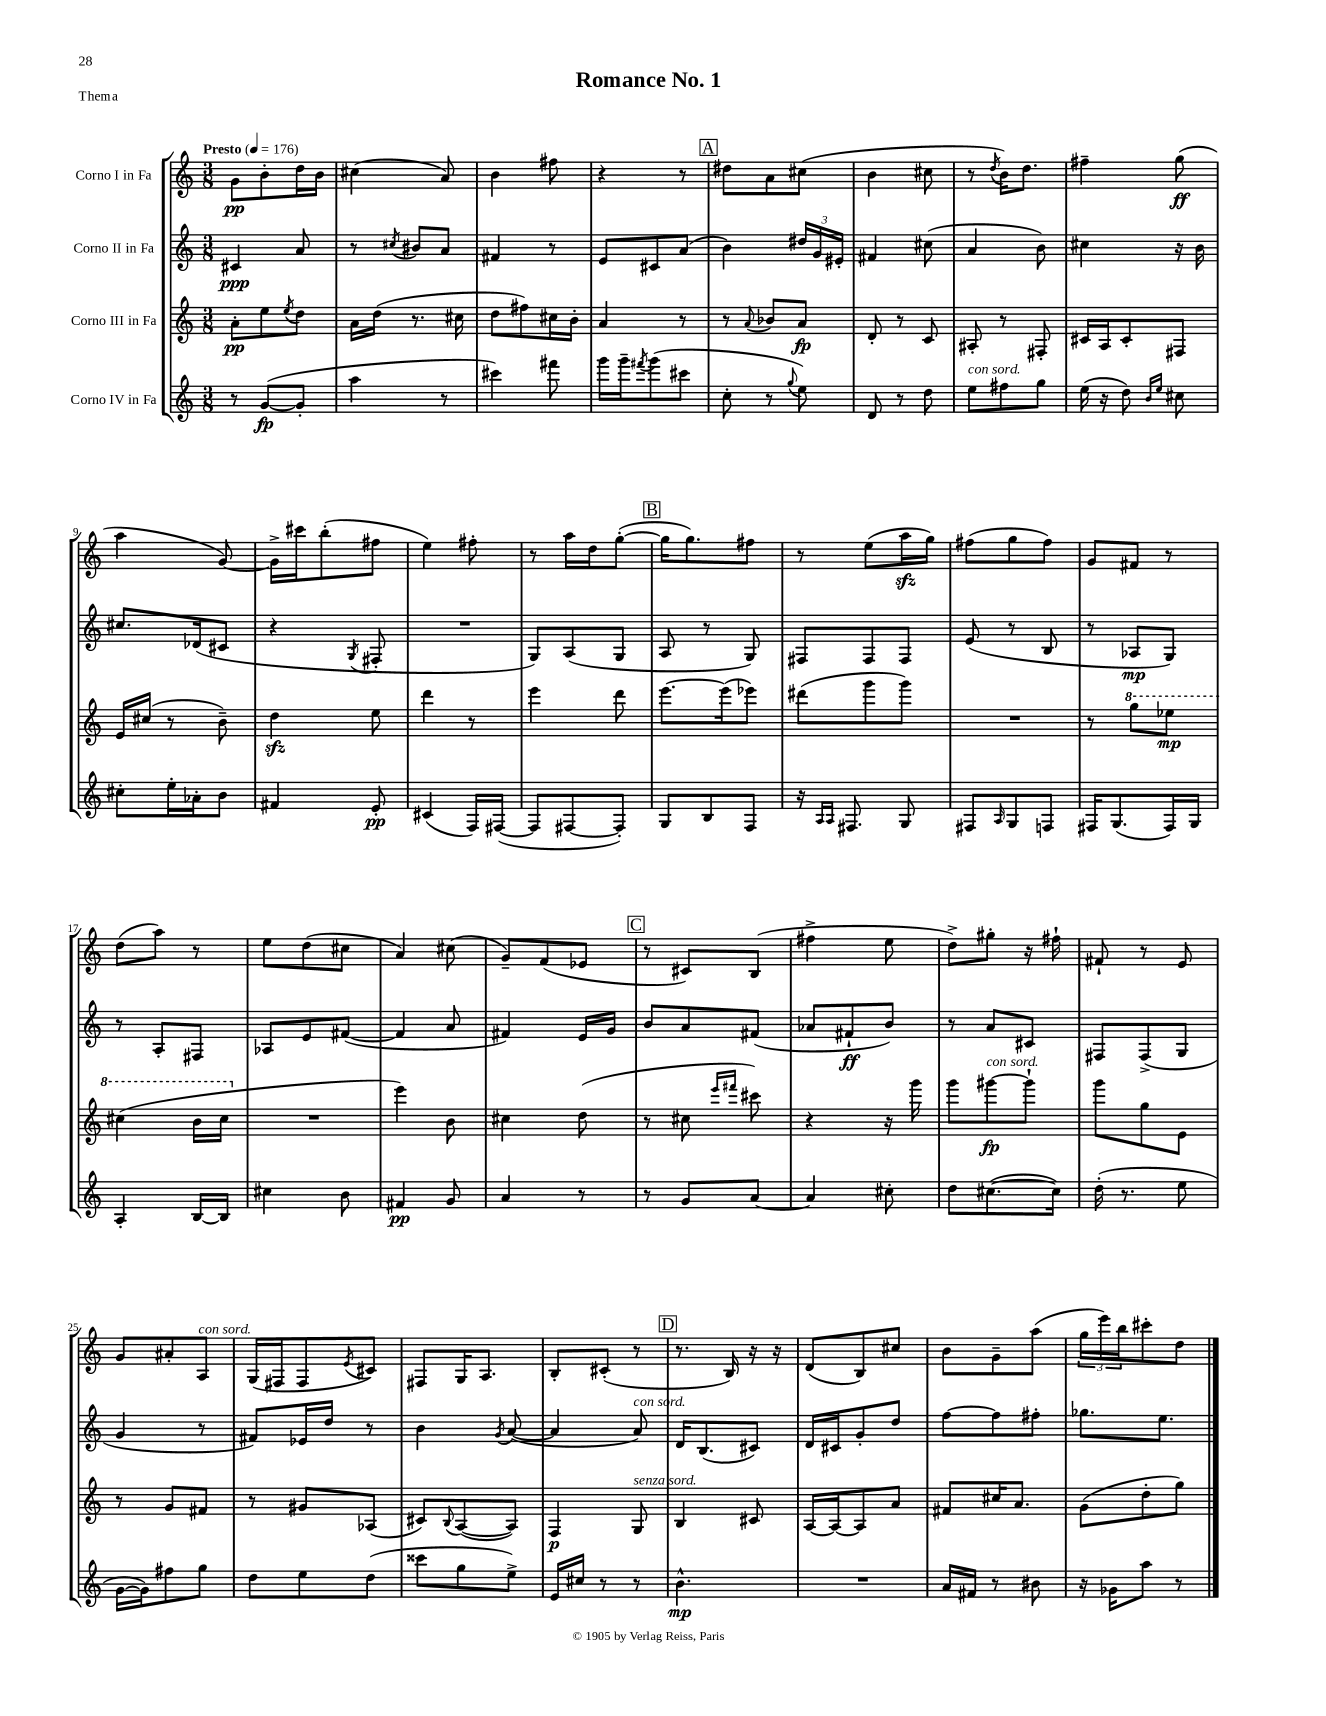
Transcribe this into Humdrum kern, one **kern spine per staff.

**kern	**dynam	**kern	**dynam	**kern	**dynam	**kern	**dynam
*part4	*part4	*part3	*part3	*part2	*part2	*part1	*part1
*staff4	*staff4	*staff3	*staff3	*staff2	*staff2	*staff1	*staff1
*I"Corno IV in Fa	*	*I"Corno III in Fa	*	*I"Corno II in Fa	*	*I"Corno I in Fa	*
*clefG2	*	*clefG2	*	*clefG2	*	*clefG2	*
*k[]	*	*k[]	*	*k[]	*	*k[]	*
*M3/8	*	*M3/8	*	*M3/8	*	*M3/8	*
*MM176	*	*MM176	*	*MM176	*	*MM176	*
=1	=1	=1	=1	=1	=1	=1	=1
!	!	!	!	!	!	!LO:TX:a:B:t=Presto	!
8r	.	8a'\L	pp	4c#X/	ppp	8g\L	pp
([8g/L	fp	8ee\	.	.	.	8b'\	.
.	.	8qee/	.	.	.	.	.
8g'/J]	.	8dd\J	.	8a/	.	16dd\L	.
.	.	.	.	.	.	16b\JJ	.
=2	=2	=2	=2	=2	=2	=2	=2
4aa\	.	16a\LL	.	8r	.	(4cc#X\	.
.	.	(16dd\JJ	.	.	.	.	.
.	.	.	.	8qcc#X/	.	.	.
.	.	8.r	.	8b#X/L	.	.	.
8r	.	.	.	8a/J	.	8a/)	.
.	.	16cc#X\	.	.	.	.	.
=3	=3	=3	=3	=3	=3	=3	=3
4ccc#X\)	.	8dd\L	.	4f#X/	.	4b\	.
.	.	8ff#X\)	.	.	.	.	.
8fff#X\	.	16cc#X\L	.	8r	.	8ff#X\	.
.	.	16b'\JJ	.	.	.	.	.
=4	=4	=4	=4	=4	=4	=4	=4
16ggg\LL	.	4a/	.	8e/L	.	4r	.
16ggg~\J	.	.	.	.	.	.	.
8qfff#X/	.	.	.	.	.	.	.
(8ggg\	.	.	.	8c#X/	.	.	.
8ccc#X\J	.	8r	.	(8a/J	.	8r	.
!!LO:REH:place=s1:t=A
=5	=5	=5	=5	=5	=5	=5	=5
8cc'\	.	8r	.	4b\)	.	8dd#X\L	.
.	.	8qqa/	.	.	.	.	.
8r	.	8b-X/L	.	.	.	8a\	.
8qqgg/	.	.	.	.	.	.	.
8ee\)	.	8a/J	fp	24dd#X/LL	.	(8cc#X\J	.
.	.	.	.	24g/	.	.	.
.	.	.	.	24e#X'/JJ	.	.	.
=6	=6	=6	=6	=6	=6	=6	=6
8d/	.	8d'/	.	4f#X/	.	4b\	.
8r	.	8r	.	.	.	.	.
8dd\	.	8c/	.	(8cc#X\	.	8cc#X\	.
=7	=7	=7	=7	=7	=7	=7	=7
!LO:TX:a:i:t=con sord.	!	!	!	!	!	!	!
8ee\L	.	8A#X'/	.	4a/	.	8r	.
.	.	.	.	.	.	8qdd/	.
8ff#X\	.	8r	.	.	.	16b\KL)	.
.	.	.	.	.	.	8.dd\J	.
8gg\J	.	8F#X'/	.	8b\)	.	.	.
=8	=8	=8	=8	=8	=8	=8	=8
(16ee\	.	16c#X/LL	.	4cc#X\	.	4ff#X~\	.
16r	.	16A/J	.	.	.	.	.
8dd\)	.	8c#'/	.	.	.	.	.
16qqb/LL	.	.	.	.	.	.	.
16qqee/JJ	.	.	.	.	.	.	.
8cc#X\	.	8F#X/J	.	16r	.	(8gg\	ff
.	.	.	.	16b\	.	.	.
!!LO:LB:g=z
=9	=9	=9	=9	=9	=9	=9	=9
8cc#X'\L	.	16e/LL	.	8.cc#X/L	.	4aa\	.
.	.	(16cc#X/JJ	.	.	.	.	.
16ee'\L	.	8r	.	.	.	.	.
16a-X'\J	.	.	.	(16d-X/k	.	.	.
8b\J	.	8b~\)	.	8c#X/J	.	[8g/)	.
=10	=10	=10	=10	=10	=10	=10	=10
4f#X/	.	4ddzz\	.	4r	.	16g^\LL]	.
.	.	.	.	.	.	16ccc#X\J	.
.	.	.	.	.	.	(8bb'\	.
.	.	.	.	8qG/	.	.	.
8e'/	pp	8ee\	.	8F#X'/	.	8ff#X\J	.
=11	=11	=11	=11	=11	=11	=11	=11
(4c#X/	.	4ddd\	.	4.r	.	4ee\)	.
16F/LL)	.	8r	.	.	.	8ff#X'\	.
([16F#X/JJ	.	.	.	.	.	.	.
=12	=12	=12	=12	=12	=12	=12	=12
8F#/L]	.	4eee\	.	8G/L)	.	8r	.
[8F#X/	.	.	.	(8A/	.	16aa\LL	.
.	.	.	.	.	.	16dd\J	.
8F#'/J])	.	8ddd\	.	8G/J	.	([8gg'\J	.
!!LO:REH:place=s1:t=B
=13	=13	=13	=13	=13	=13	=13	=13
8G/L	.	[8.eee\L	.	8A/	.	16gg\KL]	.
.	.	.	.	.	.	8.gg\)	.
8B/	.	.	.	8r	.	.	.
.	.	(16eee\k]	.	.	.	.	.
8F/J	.	8eee-X\J)	.	8G/)	.	8ff#X\J	.
=14	=14	=14	=14	=14	=14	=14	=14
16r	.	(8ddd#X\L	.	8F#X/L	.	8r	.
16qqA/LL	.	.	.	.	.	.	.
16qqA/JJ	.	.	.	.	.	.	.
8.F#X/	.	.	.	.	.	.	.
.	.	8ggg\	.	8F#/	.	(8ee\L	.
8G/	.	8ggg\J)	.	8F#/J	.	16aazz\L	.
.	.	.	.	.	.	16gg\JJ)	.
=15	=15	=15	=15	=15	=15	=15	=15
8F#X/L	.	4.r	.	(8e/	.	(8ff#X\L	.
16qqA/	.	.	.	.	.	.	.
8G/	.	.	.	8r	.	8gg\	.
8Fn/J	.	.	.	8B/	.	8ff#\J)	.
=16	=16	=16	=16	=16	=16	=16	=16
16F#X/KL	.	8r	.	8r	.	8g/L	.
(8.G/	.	.	.	.	.	.	.
*	*	*8va	*	*	*	*	*
.	.	8ggg\L	.	8A-X/L	mp	8f#X/J	.
16F#/L)	.	8eee-X\J	mp	8G/J)	.	8r	.
16G/JJ	.	.	.	.	.	.	.
!!LO:LB:g=z
=17	=17	=17	=17	=17	=17	=17	=17
4A'/	.	(4ccc#X\	.	8r	.	(8dd\L	.
.	.	.	.	8A'/L	.	8aa\J)	.
[16B/LL	.	16bb\LL	.	8F#X/J	.	8r	.
16B/JJ]	.	16ccc#\JJ	.	.	.	.	.
=18	=18	=18	=18	=18	=18	=18	=18
*	*	*X8va	*	*	*	*	*
4cc#X\	.	4.r	.	8A-X/L	.	8ee\L	.
.	.	.	.	8e/	.	(8dd\	.
8b\	.	.	.	([8f#X/J	.	8cc#X\J	.
=19	=19	=19	=19	=19	=19	=19	=19
4f#X/	pp	4eee\)	.	4f#/]	.	4a/)	.
8g/	.	8b\	.	8a/	.	(8cc#X\	.
=20	=20	=20	=20	=20	=20	=20	=20
4a/	.	4cc#X\	.	4f#X/)	.	8g~/L)	.
.	.	.	.	.	.	(8f/	.
8r	.	(8dd\	.	16e/LL	.	8e-X/J	.
.	.	.	.	16g/JJ	.	.	.
!!LO:REH:place=s1:t=C
=21	=21	=21	=21	=21	=21	=21	=21
8r	.	8r	.	8b/L	.	8r	.
8g/L	.	8cc#X\	.	8a/	.	8c#X/L)	.
.	.	16qqeee/LL	.	.	.	.	.
.	.	16qqfff#X/JJ	.	.	.	.	.
[8a/J	.	8ccc#X\)	.	(8f#X/J	.	(8B/J	.
=22	=22	=22	=22	=22	=22	=22	=22
4a/]	.	4r	.	8a-X/L	.	4ff#X^\	.
.	.	.	.	8f#X`/	ff	.	.
8cc#X'\	.	16r	.	8b/J)	.	8ee\	.
.	.	16ggg\	.	.	.	.	.
=23	=23	=23	=23	=23	=23	=23	=23
8dd\L	.	8ggg\L	.	8r	.	8dd^\L)	.
!	!	!LO:TX:a:i:t=con sord.	!	!	!	!	!
([8.cc#X\	.	[8ggg#X\	fp	8a/L	.	8gg#X'\J	.
.	.	8ggg#`\J]	.	8c#X/J	.	16r	.
16cc#\Jk])	.	.	.	.	.	16ff#X`\	.
=24	=24	=24	=24	=24	=24	=24	=24
(16dd'\	.	8ggg\L	.	8F#X/L	.	8f#X`/	.
8.r	.	.	.	.	.	.	.
.	.	8gg\	.	(8F#^/	.	8r	.
8ee\	.	8e\J	.	8G/J	.	8e/	.
!!LO:LB:g=z
=25	=25	=25	=25	=25	=25	=25	=25
[16g\LL	.	8r	.	4g/	.	8g/L	.
16g\J])	.	.	.	.	.	.	.
8ff#X\	.	8g/L	.	.	.	8a#X'/	.
!	!	!	!	!	!	!LO:TX:a:i:t=con sord.	!
8gg\J	.	8f#X/J	.	8r	.	8A/J	.
=26	=26	=26	=26	=26	=26	=26	=26
8dd\L	.	8r	.	8f#X/L)	.	(16G/LL	.
.	.	.	.	.	.	16F#X/J	.
8ee\	.	8g#X/L	.	16e-X/L	.	8F#/	.
.	.	.	.	16dd/JJ	.	.	.
.	.	.	.	.	.	8qe/	.
(8dd\J	.	(8A-X/J	.	8r	.	8c#X/J)	.
=27	=27	=27	=27	=27	=27	=27	=27
8ccc##X\L	.	8c#X/L)	.	4b\	.	8F#X/L	.
.	.	8qqB/	.	.	.	.	.
8gg\	.	([8A/	.	.	.	16G/K	.
.	.	.	.	.	.	8.A/J	.
.	.	.	.	8qg/	.	.	.
8ee^\J)	.	8A/J])	.	([8a/	.	.	.
=28	=28	=28	=28	=28	=28	=28	=28
16e/LL	.	4F/	p	4a/]	.	8B'/L	.
16cc#X/JJ	.	.	.	.	.	.	.
8r	.	.	.	.	.	(8c#X'/J	.
!	!	!	!	!LO:TX:a:i:t=con sord.	!	!	!
!	!	!LO:TX:a:i:t=senza sord.	!	!	!	!	!
8r	.	8G/	.	8a/)	.	8r	.
!!LO:REH:place=s1:t=D
=29	=29	=29	=29	=29	=29	=29	=29
4.b^^\	mp	4B/	.	16d/KL	.	8.r	.
.	.	.	.	(8.B/	.	.	.
.	.	.	.	.	.	16B/)	.
.	.	8c#X/	.	8c#X/J)	.	16r	.
.	.	.	.	.	.	16r	.
=30	=30	=30	=30	=30	=30	=30	=30
4.r	.	[16A/LL	.	16d/LL	.	(8d/L	.
.	.	16A/J_	.	16c#X/J	.	.	.
.	.	8A/]	.	8g'/	.	8B/)	.
.	.	8a/J	.	8dd/J	.	8cc#X/J	.
=31	=31	=31	=31	=31	=31	=31	=31
16a/LL	.	8f#X/L	.	[8ff\L	.	8b\L	.
16f#X/JJ	.	.	.	.	.	.	.
8r	.	16cc#X/K	.	8ff\]	.	8g~\	.
.	.	8.a/J	.	.	.	.	.
8b#X\	.	.	.	8ff#X'\J	.	(8aa\J	.
=32	=32	=32	=32	=32	=32	=32	=32
16r	.	(8g\L	.	8.gg-X\L	.	24gg\LL	.
.	.	.	.	.	.	24eee\)	.
16g-X\KL	.	.	.	.	.	.	.
.	.	.	.	.	.	24bb\J	.
8aa\J	.	8dd'\	.	.	.	8ccc#X'\	.
.	.	.	.	8.ee\J	.	.	.
8r	.	8gg\J)	.	.	.	8dd\J	.
==	==	==	==	==	==	==	==
*-	*-	*-	*-	*-	*-	*-	*-
